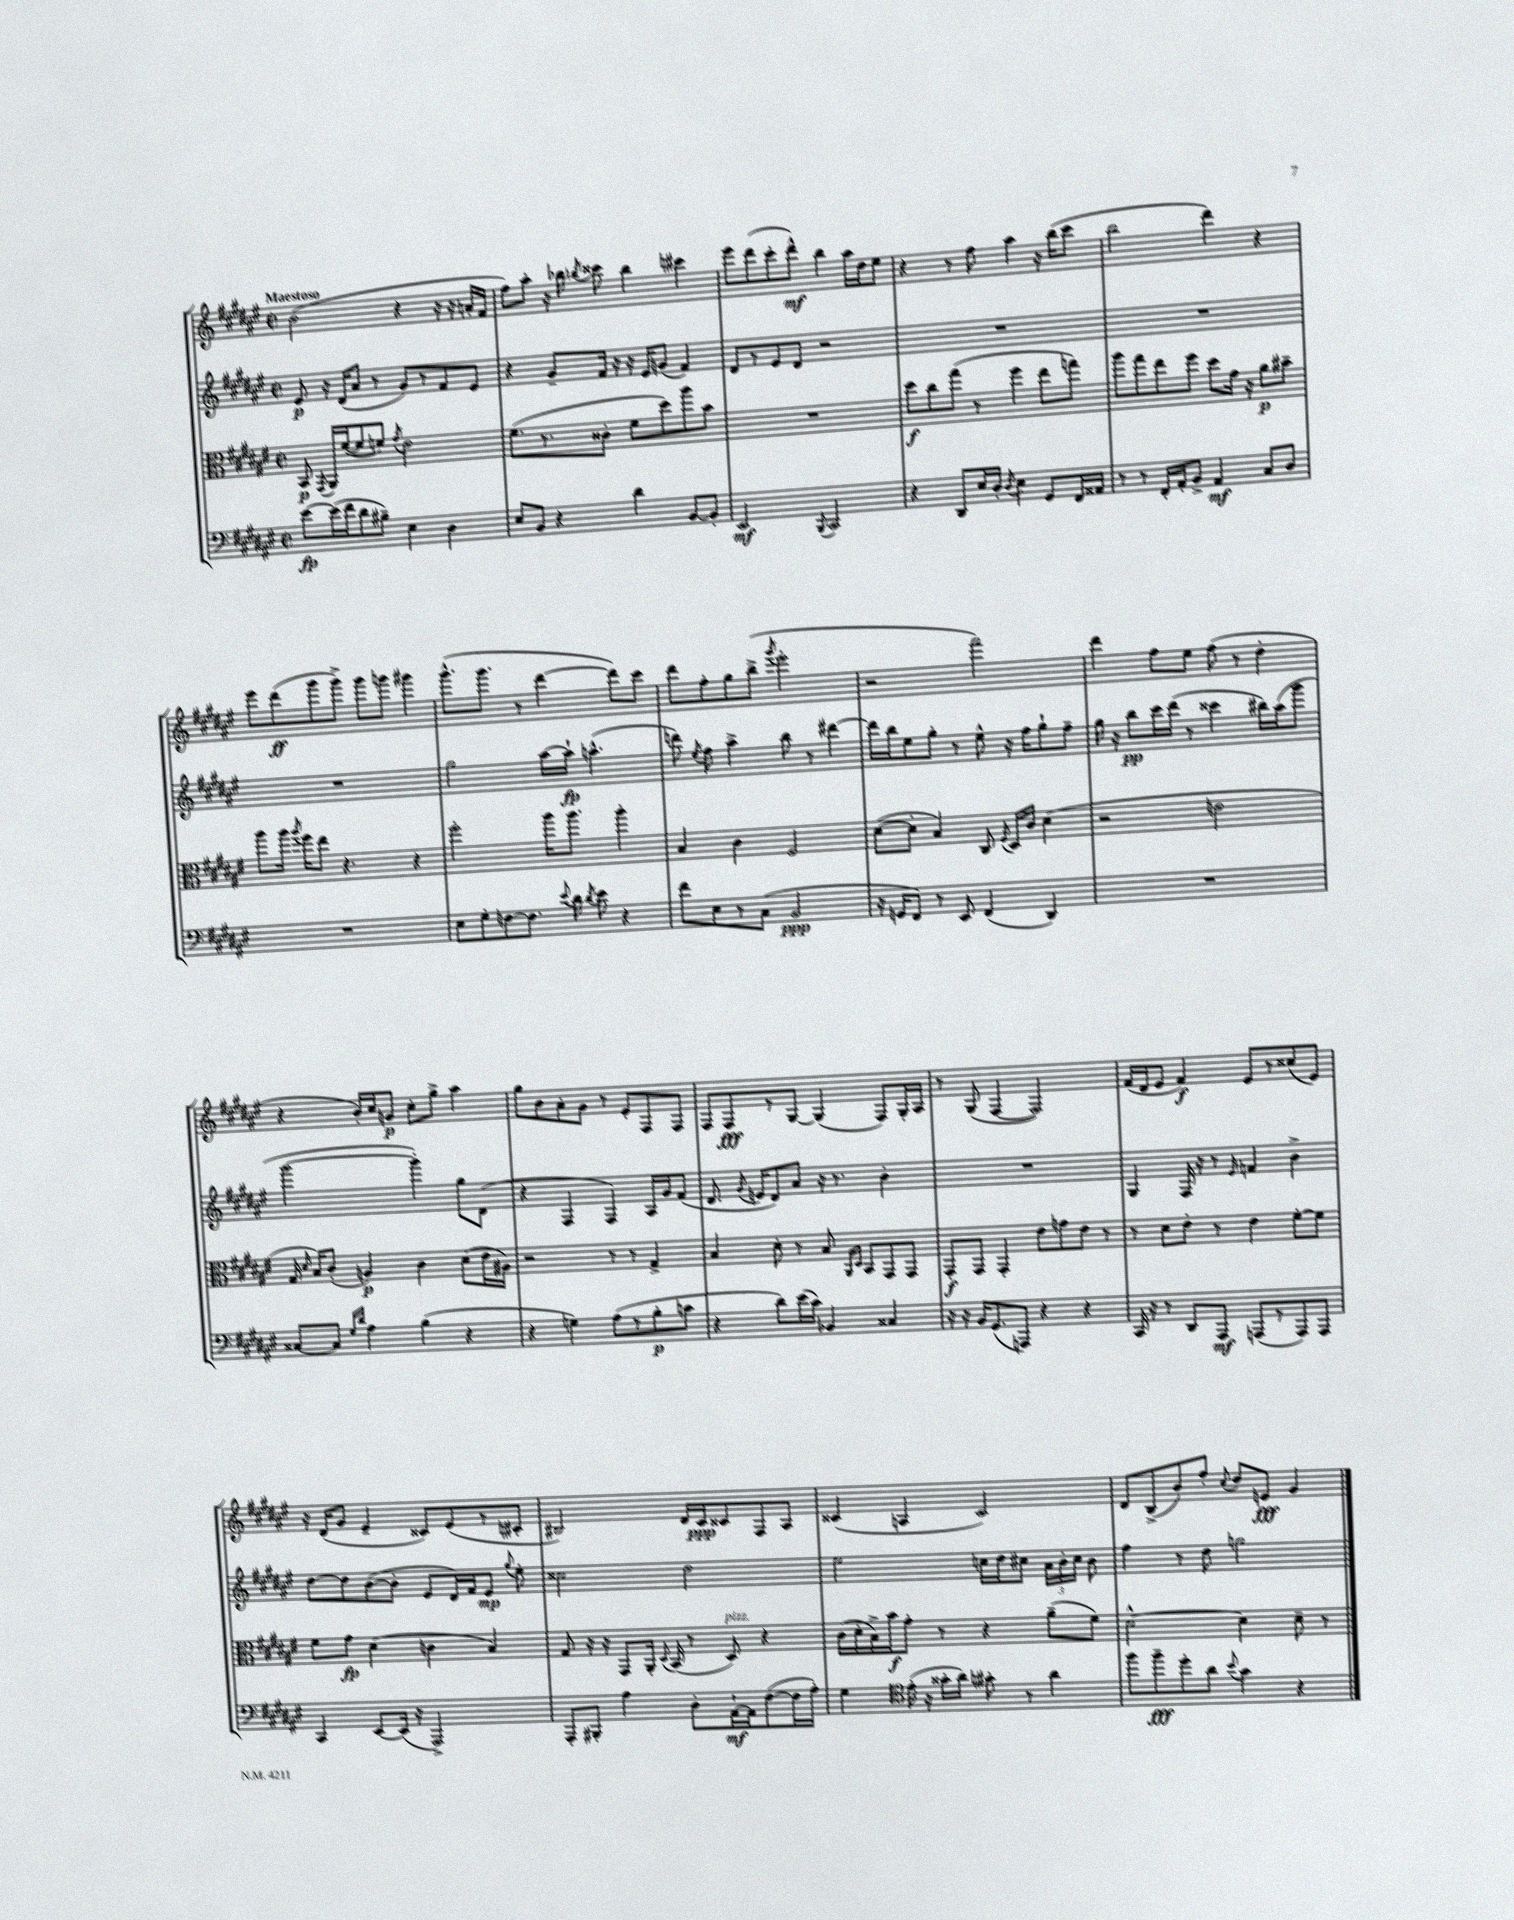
<<
\new StaffGroup <<
\new Staff = "s0" {
    \clef treble \key fis \major \defaultTimeSignature \time 2/2 \tempo "Maestoso"
    \autoBeamOff b'2( r4 r16 r16 a'16[-. fis'16] |
    fis''8[) ais''8]-. r16 bes''16 \acciaccatura { b''8 } cisis'''8 b''4 cis'''4 |
    eis'''8[ dis'''8( cis'''8-. dis'''8]-^\mf) b''4 ais''16[ dis''16 eis''8] |
    r4 r8 fis''8 ais''4 r16 b''16[( cis'''8] |
    b''2 dis'''4) r4 |
    eis'''8[ dis'''8\ff( gis'''8 gis'''8]->) gis'''8[ g'''8] gis'''4 |
    gis'''8.[-^( gis'''8.] r8 dis'''4~ dis'''8[) cis'''8] |
    dis'''8[ fis''8-. gis''8 b''8]->( \acciaccatura { gis'''8 } eis'''2-. |
    r2 fis'''2) |
    dis'''4 fis''8[ eis''8] fis''8( r8 dis''4-. |
    r4 b'16[-.) cis''16 g'8]\p cis''8[-. gis''8]-> ais''4 |
    gis''8[ b'8 ais'8-. gis'8] r8 eis'8[-. fis8 fis8] |
    fis8[ fis8\fff r8 gis8]~ gis4( fis8[) gis16-. ais16] |
    r8 gis8( fis4~ fis2) |
    fis'16[( dis'16 eis'8] fis'4\f) eis'8[ r8 cisis''8( eis'8]) |
    r16 dis'16[( gis'8] eis'4-- cisis'8[) eis'8( r8 cis'8]-. |
    bis2) dis'16[ cis'16\ppp cisis'8 fis8 ais8] |
    cisis'4( a4 cisis'2) |
    dis'8[ b8->( b'8) fis''8]-. \appoggiatura { cis''8 } dis''8[ e'8]\fff gis'4 \bar "|." |
}
\new Staff = "s1" {
    \clef treble \key fis \major \defaultTimeSignature \time 2/2
    \autoBeamOff eis'8\p r16 dis'16[( ais'8] r8 gis'8[) r8 fis'8 eis'8] |
    r4 gis'8[-- fis'16] r16 r16 eis'16[ g'8]( fis'4) |
    dis'8[ r8 eis'8 dis'8] r2 |
    R1 |
    R1 |
    R1 |
    gis''2 ais''16[~ ais''16]-!\fp a''4.-^( |
    d'''8) \acciaccatura { eis''8 } fis''8 ais''4-> b''8 r8 dis'''4~ |
    dis'''16[ b''16 eis''8 gis''8]-. r8 eis''8-^ r16 fis''16[ gis''8-! fis''8]-- |
    gis''16 r16 b''8[\pp cis'''16 dis'''16]( r8 cisis'''4 bis''16[) ais''16( gis'''8] |
    gis'''2~ gis'''4-.) gis''8[ dis'8]( |
    r4 fis4 fis4) ais16[ gis'16 fis'8]( |
    dis'8. \acciaccatura { gis'8 } e'16[ dis'8) ais'8] r16 r8. b'4-. |
    R1 |
    gis4 fis16 r16 r8 \grace { eis'16 } f'4 b'4-> |
    dis''8[~ dis''8 b'8~( b'8]-. eis'8[ dis'16) fis'16 eis'8]\mp \appoggiatura { gis''8 } eis''8-. |
    cisis''2 dis''2 |
    eis''2 c''16[ dis''16 cis''8] \tuplet 3/2 { ais'16[ b'16-. cis''16] } b'8 |
    fis''4 r8 dis''8 g''2 \bar "|." |
}
\new Staff = "s2" {
    \clef alto \key fis \major \defaultTimeSignature \time 2/2
    \autoBeamOff b,8\p \acciaccatura { gis,8 } ais,16[ fis'16~( fis'8 f'8]) \acciaccatura { gis'8 } eis'2 |
    fis'8.[( r8. cisis'8]-. fis'8[ dis''8) ais''8 b'8] |
    R1 |
    dis''8[\f cis''8 gis''8]( r8 fis''4 eis''8[ g''8]) |
    ais''8[ gis''8 eis''8 fis''8] dis''8[ gis'16] r16 ais'8[\p bis'8]-- |
    ais''8[ ais''16] \acciaccatura { ais''8 } fis''16[ eis''8] r4. r4 |
    fis''2-. ais''16[ ais''8.] ais''4-. |
    b4 cis'4 fis2 |
    dis'8[~( dis'8]-. b4) cis8 \acciaccatura { fis8 } dis16[ cis'16] dis'4( |
    r2 e'2 |
    gis16 \grace { dis'16 } b16[) cis'8]-.( a4\p) cis'4 dis'8[( eis'16 ais16]) |
    r2 r8 r8 gis4-> |
    b4 dis'8-. r8 b8 \grace { ais,16[ dis16] } b,8[ gis,8 gis,8] |
    gis,8[-.\f gis,8] gis,4-. eis'8[ g'8 eis'8] r8 |
    r8 dis'8[ eis'8]-. r8 eis'4 fis'8[~-. fis'8] |
    fis'8[ gis'8]\fp dis'4( c'4 b4) |
    gis8 r16 r16 gis,8[ ais,16]-. \appoggiatura { dis8 } b,16( r8 dis8^\markup { \italic "pizz." }) r4 |
    cis'16[( dis'16-. b16->) b'16\f gis'8]-. r8 r4 ais'8[--( fis'8]) |
    dis'2~-^ dis'4 dis'8-- r8 \bar "|." |
}
\new Staff = "s3" {
    \clef bass \key fis \major \defaultTimeSignature \time 2/2
    \autoBeamOff eis'8[~\fp eis'16( fis'16 dis'8 bis8]--) eis4 dis4 |
    eis8[ b,8] r4 dis'4 b,8[~ b,8]-. |
    eis,2\mf \appoggiatura { b,,8 } cis,2 |
    r4 dis,8[ eis16 dis16]-. \acciaccatura { dis8 } eis4 gis,8[ fis,16 aisis,16] |
    r8 r8 fis,16[-. ais,16-. b,8]-> ais,4\mf cis8[ dis8] |
    R1 |
    eis8[ gis8-. f8~ f8.] \appoggiatura { eis'8 } dis'16 \acciaccatura { dis'8 } eis'8 r4 |
    fis'8[ eis8 r8 cis8]( b,2\ppp |
    r16 g,16[ fis,8]) r8 eis,8 fis,4( dis,4) |
    R1 |
    cisis8[~ cisis8] \grace { gis16[ dis'16] } ais4 b4( r4 |
    r4 g4) ais8[( r8 b8-.\p c'8] |
    r4 dis'8[) eis'16( cis'16]) bes,4 cisis4 |
    r16 r16 b,16[ gis,8.( a,,8]) r4 r4 |
    cis,16 r16 r8 dis,8[ ais,,8]\mf a,,8[( r8 a,,8) a,,8] |
    cis,4 eis,8[~ eis,16]( r16 ais,,2->) |
    ais,,8[-. bis,,8]-. ais4 dis8[-. ais,16~-!\mf ais,16 fis8~( fis16 ais16]-.) |
    gis4 \clef tenor eis'16-.( r16 gisis'16[-. ais'16]) gis'8-. r8 ais'4 |
    fis''8[ fis''8--\fff dis''8-. ais'8] \appoggiatura { b'8 } gis'4 r4 \bar "|." |
}
>>
>>
\layout { \context { \Score \remove "Bar_number_engraver" } }
